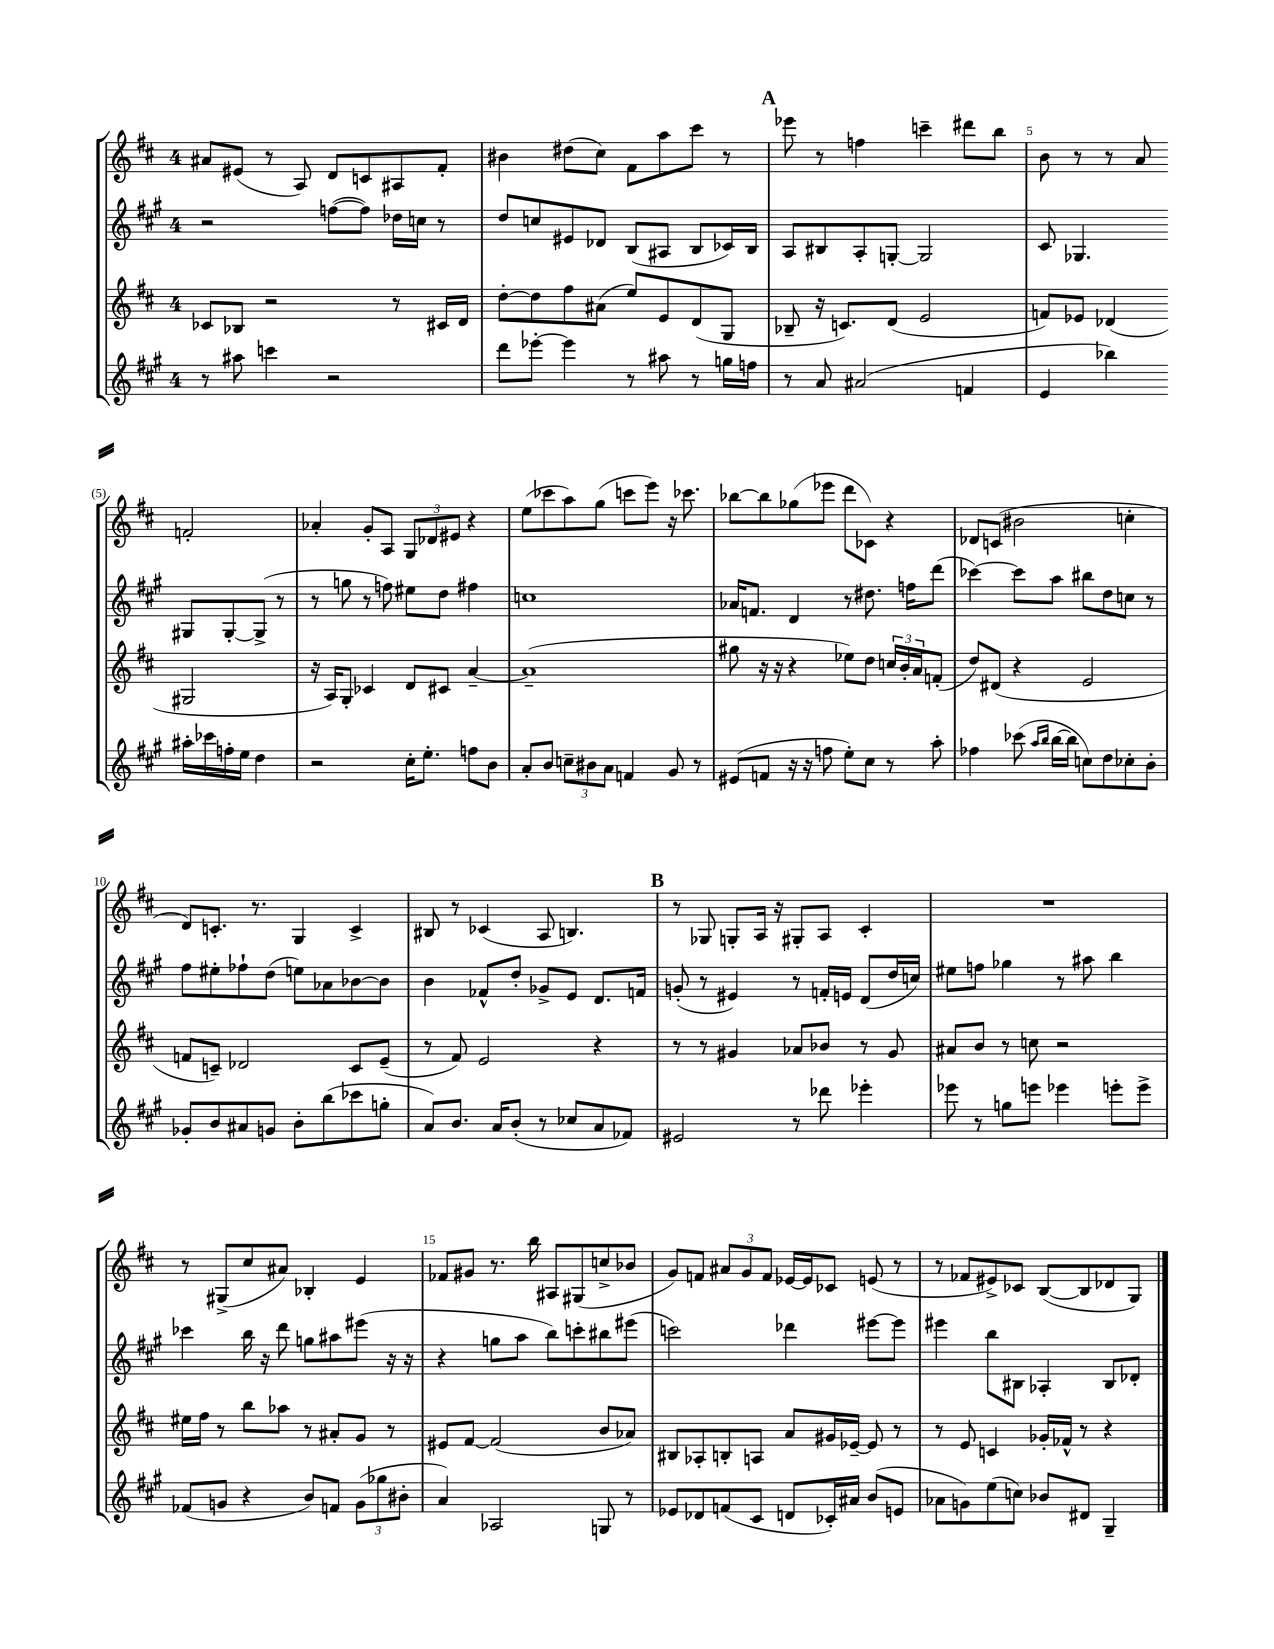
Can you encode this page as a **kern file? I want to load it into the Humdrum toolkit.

**kern	**kern	**kern	**kern
*staff4	*staff3	*staff2	*staff1
*clefG2	*clefG2	*clefG2	*clefG2
*k[f#c#g#]	*k[f#c#]	*k[f#c#g#]	*k[f#c#]
*M4/4	*M4/4	*M4/4	*M4/4
8r	8c-	2r	8a#
8aa#	8B-	.	(8e#
4ccc	2r	.	8r
.	.	.	8A)
2r	.	([8ff	8d
.	.	8ff])	8c
.	8r	16dd-	8A#
.	.	16cc	.
.	16c#	8r	8f#'
.	16d	.	.
=	=	=	=
8ddd	[8dd'	8dd	4b#
[8eee-'	8dd]	8cc	.
4eee-]	8ff#	8e#	(8dd#
.	(8a#	8d-	8cc#)
8r	8ee)	(8B	8f#
8aa#	8e	8A#	8aa
8r	(8d	8B	8ccc#
16gg	8G	16c-)	8r
16ff	.	16B	.
=	=	=	=
8r	8B-~	8A	8eee-
8a	16r	8B#	8r
.	8.c)	.	.
(2a#	.	8A'	4ff
.	(8d	[8G'	.
.	2e	2G]	4ccc~
4f	.	.	8ddd#
.	.	.	8bb
=	=	=	=
4e	8f)	8c#	8b
.	8e-	4.G-	8r
4bb-)	(4d-	.	8r
.	.	.	8a
16aa#'	2G#	8G#	2f'
16ccc-	.	.	.
16ff'	.	[8G#'	.
16ee	.	.	.
4dd	.	(8G#^]	.
.	.	8r	.
=	=	=	=
2r	16r	8r	4a-'
.	16A)	.	.
.	8G'	8gg	.
.	4c-	8r	8g'
.	.	8ff)	8A
16cc#'	8d	8ee#	12G
8.ee'	.	.	.
.	.	.	12d-
.	8c#	8dd	.
.	.	.	12e#
8ff	[4a~	4ff#	4r
8b	.	.	.
=	=	=	=
8a'	(1a~]	1cc	(8ee
8b	.	.	8ccc-
12cc~	.	.	8aa)
12b#	.	.	.
.	.	.	(8gg
12a	.	.	.
4f	.	.	8ccc
.	.	.	8eee)
8g#	.	.	16r
.	.	.	8.ccc-
8r	.	.	.
=	=	=	=
(8e#	8gg#	16a-	[8bb-
.	.	8.f	.
8f	16r	.	8bb-]
.	16r	.	.
16r	4r	4d	(8gg-
16r	.	.	.
8ff	.	.	8eee-
8ee')	8ee-)	8r	8ddd
8cc#	8dd	8.dd#	8c-)
8r	24cc	.	4r
.	24b'	.	.
.	.	16ff	.
.	24a	.	.
8aa'	(8f'	(8ddd	.
=	=	=	=
4ff-	8dd)	[4ccc-)	8d-
.	(8d#	.	(8c
(8ccc-	4r	8ccc-]	2b#
16qqaa	.	.	.
16qqbb	.	.	.
[16bb	.	8aa	.
16bb]	.	.	.
8cc)	2e	8bb#	.
8dd	.	8dd	.
8cc-'	.	8cc	4cc'
8b'	.	8r	.
=	=	=	=
8g-'	8f	8ff#	8d)
8b	8c~)	8ee#'	8.c'
8a#	2d-	8ff-`	.
.	.	.	8.r
8g	.	(8dd	.
8b'	.	8ee)	4G
(8bb	.	8a-	.
8ccc-	8c	[8b-	4c^
8gg'	(8e~	8b-]	.
=	=	=	=
8a)	8r	4b	8B#
8.b	8f#)	.	8r
.	2e	8f-^^	(4c-
16a	.	.	.
(8b'	.	8dd'	.
8r	.	8g-^	8A
8cc-	.	8e	4.B)
8a	4r	8.d	.
8f-)	.	.	.
.	.	16f	.
=	=	=	=
2e#	8r	(8g'	8r
.	8r	8r	8G-
.	4g#	4e#)	8G'
.	.	.	16A
.	.	.	16r
8r	8a-	8r	8G#'
8ddd-	8b-	16f'	8A
.	.	16e	.
4eee-'	8r	(8d	4c#'
.	8g#	16dd	.
.	.	16cc)	.
=	=	=	=
8eee-	8a#	8ee#	1r
8r	8b	8ff	.
8gg	8r	4gg-	.
8eee	8cc	.	.
4eee-	2r	8r	.
.	.	8aa#	.
8eee'	.	4bb	.
8eee^	.	.	.
=	=	=	=
(8f-	16ee#	4ccc-	8r
.	16ff#	.	.
8g	8r	.	(8G#^
4r	8bb	16bb	8cc#
.	.	16r	.
.	8aa-	8ddd	8a#)
8b)	8r	8gg	4B-'
8f	8a#'	8aa#	.
(12g	8g	(8eee#	4e
12gg-	.	.	.
.	8r	16r	.
12b#'	.	.	.
.	.	16r	.
=	=	=	=
4a)	8e#	4r	8f-
.	[8f#	.	8g#
2A-	(2f#]	8gg	8.r
.	.	8aa	.
.	.	.	16bb
.	.	8bb)	8A#
.	.	8ccc'	(8G#
8G	8b	8bb#	8cc^
8r	8a-)	(8eee#	8b-
=	=	=	=
8e-	8B#	2ccc)	8g)
8d-	8A-'	.	8f
(8f	8B'	.	12a#
.	.	.	12g
8c#	8A	.	.
.	.	.	12f
8d	8a	4ddd-	[16e-
.	.	.	16e-]
16c-')	16g#	.	8c-
16a#	[16e-~	.	.
(8b	8e-]	[8eee#	(8e
8e	8r	8eee#]	8r
=	=	=	=
8a-	8r	4eee#	8r
8g)	8e	.	8f-
(8ee	4c	8bb	8e#^)
8cc)	.	8B#	8c-
8b-	16g-'	4A-'	([8B
.	16f-^^	.	.
8d#	8r	.	8B]
4G#~	4r	8B#	8d-
.	.	8d-'	8G)
==	==	==	==
*-	*-	*-	*-
